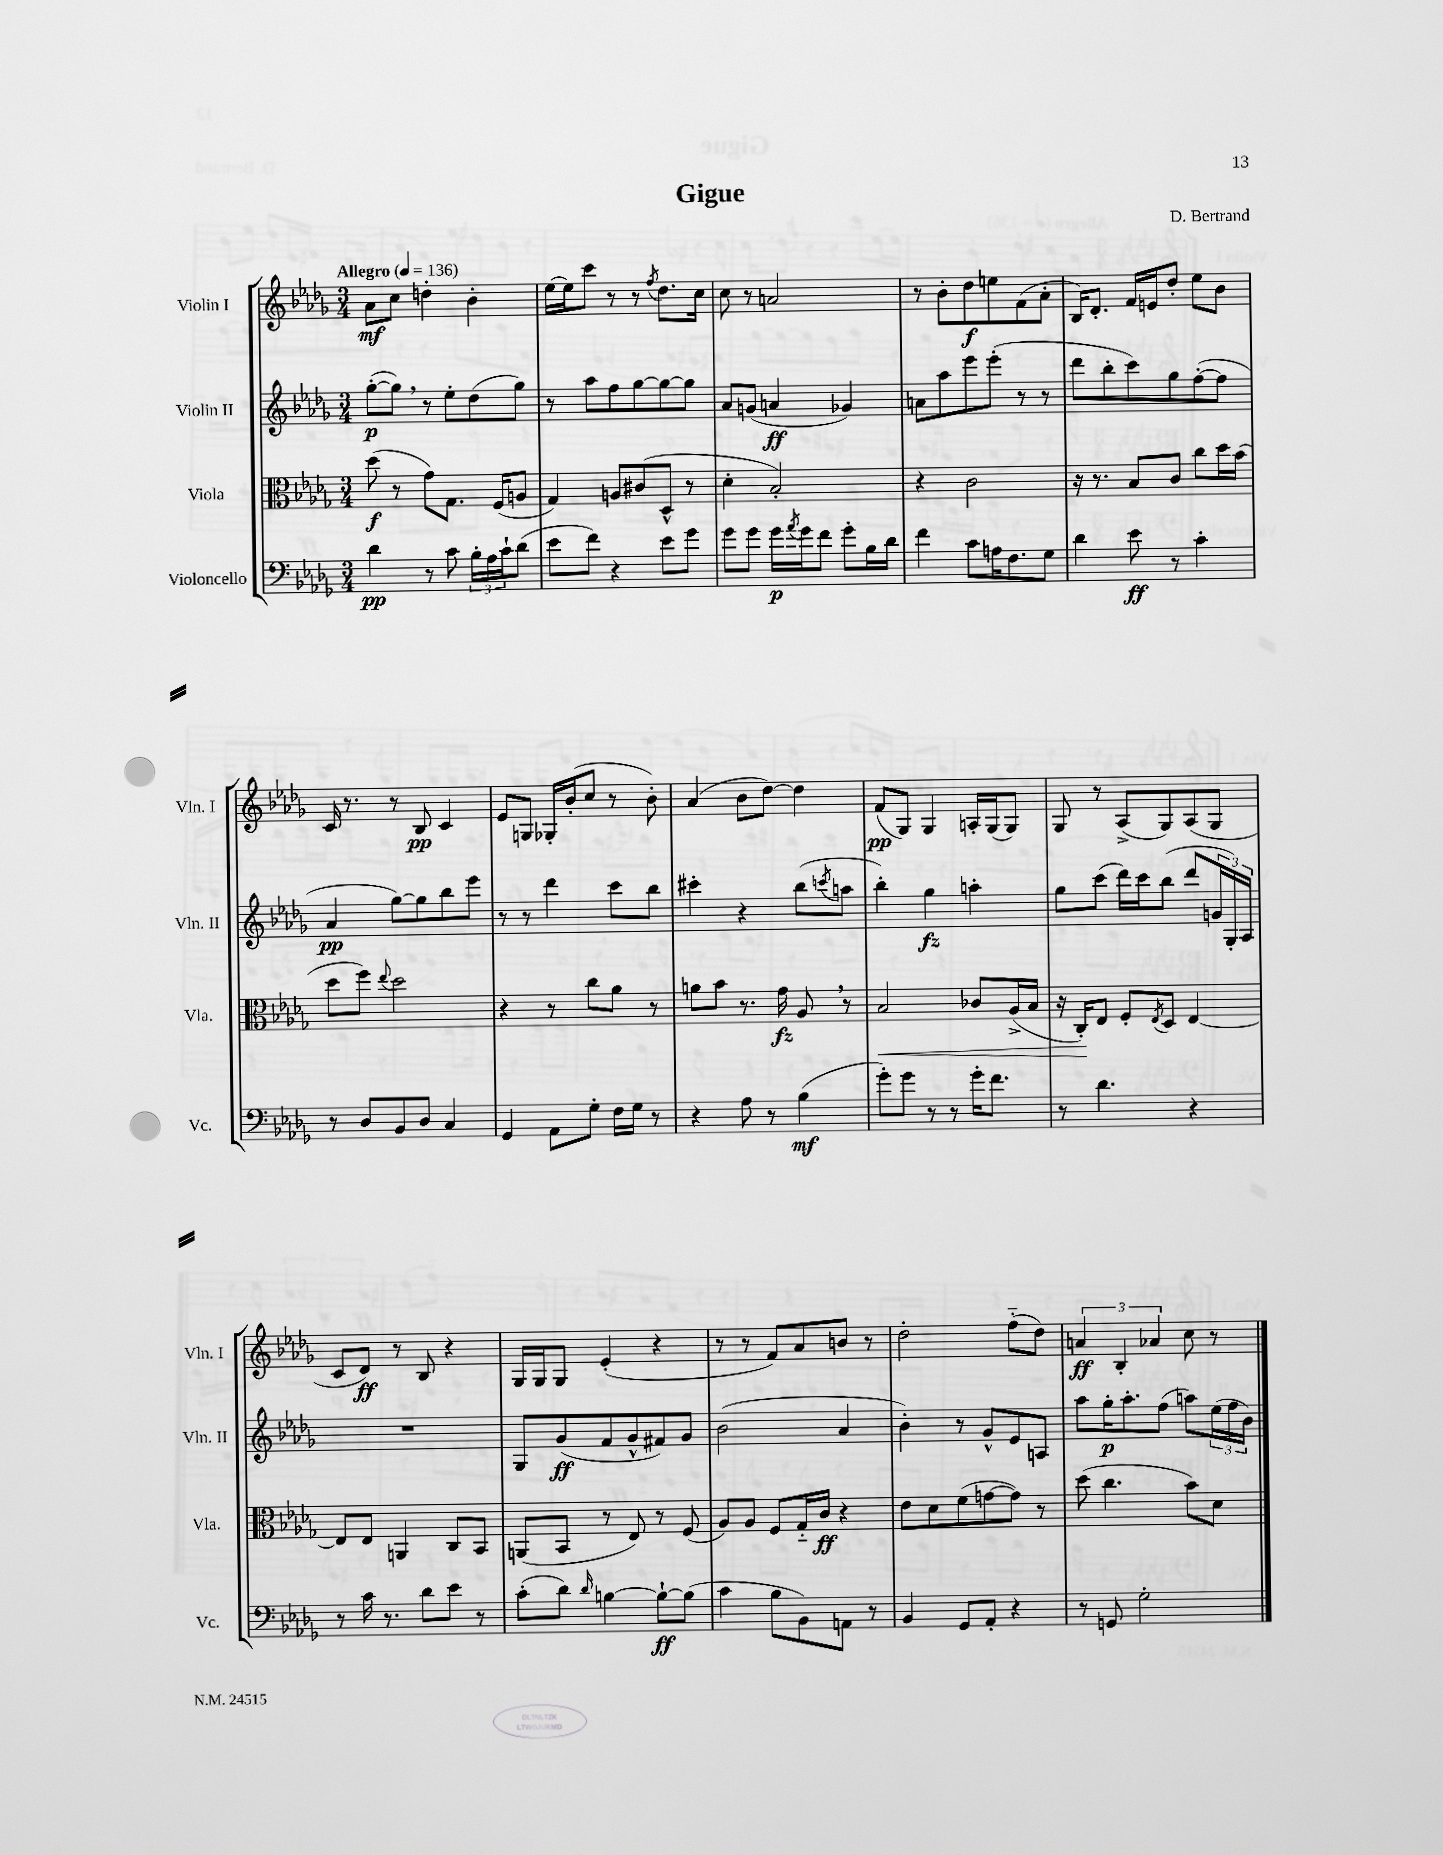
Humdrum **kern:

**kern	**dynam	**kern	**dynam	**kern	**dynam	**kern	**dynam
*part4	*part4	*part3	*part3	*part2	*part2	*part1	*part1
*staff4	*staff4	*staff3	*staff3	*staff2	*staff2	*staff1	*staff1
*I"Violoncello	*	*I"Viola	*	*I"Violin II	*	*I"Violin I	*
*I'Vc.	*	*I'Vla.	*	*I'Vln. II	*	*I'Vln. I	*
*clefF4	*	*clefC3	*	*clefG2	*	*clefG2	*
*k[b-e-a-d-g-]	*	*k[b-e-a-d-g-]	*	*k[b-e-a-d-g-]	*	*k[b-e-a-d-g-]	*
*M3/4	*	*M3/4	*	*M3/4	*	*M3/4	*
*MM136	*	*MM136	*	*MM136	*	*MM136	*
=1	=1	=1	=1	=1	=1	=1	=1
!	!	!	!	!	!	!LO:TX:a:B:t=Allegro	!
4d-\	pp	(8dd-\	f	([8gg-'\L	p	8a-\L	mf
.	.	8r	.	8gg-,\J])	.	8cc\J	.
8r	.	8g-\L)	.	8r	.	4ddn'\	.
8c\	.	8.G-\J	.	8ee-'\L	.	.	.
24B-'\LL	.	.	.	(8dd-\	.	4b-'\	.
24A-\	.	.	.	.	.	.	.
.	.	(16F/KL	.	.	.	.	.
24c`\J	.	.	.	.	.	.	.
(8d-\J	.	8An/J	.	8gg-\J)	.	.	.
=2	=2	=2	=2	=2	=2	=2	=2
8e-\L	.	4G-/)	.	8r	.	[16ee-\LL	.
.	.	.	.	.	.	16ee-\J]	.
8f\J)	.	.	.	8aa-\L	.	8ccc\J	.
4r	.	8An/L	.	8ff\	.	8r	.
.	.	(8c#X/	.	[8gg-\	.	8r	.
.	.	.	.	.	.	8qff/	.
8e-\L	.	8D-^^/J	.	8gg-\_	.	8.dd-\L	.
8g-\J	.	8r	.	8gg-\J]	.	.	.
.	.	.	.	.	.	16cc\Jk	.
=3	=3	=3	=3	=3	=3	=3	=3
8g-\L	.	4d-'\	.	8a-/L	.	8cc\	.
8g-\J	.	.	.	(8gn/J	.	8r	.
16g-\LL	p	2B-'/)	.	4an/	ff	2an/	.
8qa-/	.	.	.	.	.	.	.
16g-\J	.	.	.	.	.	.	.
8f\J	.	.	.	.	.	.	.
8g-'\L	.	.	.	4g-X/)	.	.	.
16B-\L	.	.	.	.	.	.	.
16d-\JJ	.	.	.	.	.	.	.
=4	=4	=4	=4	=4	=4	=4	=4
4f\	.	4r	.	8an\L	.	8r	.
.	.	.	.	8aa-\	.	8b-'\L	.
8c\L	.	2c\	.	8eee-\	.	8dd-\	f
16An\K	.	.	.	(8eee-'\J	.	8een\	.
8.F\	.	.	.	.	.	.	.
.	.	.	.	8r	.	(8f\	.
8G-\J	.	.	.	8r	.	8a-'\J	.
=5	=5	=5	=5	=5	=5	=5	=5
4d-\	.	16r	.	8ddd-\L	.	16B-/KL)	.
.	.	8.r	.	.	.	8.d-'/J	.
.	.	.	.	8bb-'\	.	.	.
8e-\	ff	8B-/L	.	8ccc\)	.	16f/LL	.
.	.	.	.	.	.	16en/J	.
8r	.	8c/J	.	8gg-\	.	8dd-'/J	.
4c'\	.	8cc\L	.	([8ff'\	.	8ee-\L	.
.	.	16dd-\L	.	8ff\J]	.	8b-\J	.
.	.	(16b-\JJ	.	.	.	.	.
!!LO:LB:g=z
=6	=6	=6	=6	=6	=6	=6	=6
8r	.	8dd-\L	.	4a-/	pp	16c/	.
.	.	.	.	.	.	8.r	.
8D-/L	.	8ff\J)	.	.	.	.	.
.	.	8qqee-/	.	.	.	.	.
8BB-/	.	2dd-\	.	[8gg-\L)	.	8r	.
8D-/J	.	.	.	8gg-\]	.	8B-/	pp
4C/	.	.	.	8bb-\	.	4c/	.
.	.	.	.	8eee-\J	.	.	.
=7	=7	=7	=7	=7	=7	=7	=7
4GG-/	.	4r	.	8r	.	8e-/L	.
.	.	.	.	8r	.	8Gn/J	.
8AA-\L	.	8r	.	4ddd-\	.	16G-X'/LL	.
.	.	.	.	.	.	(16b-'/J	.
8G-'\J	.	8cc\L	.	.	.	8cc/J	.
16F\LL	.	8a-\J	.	8ccc\L	.	8r	.
16G-\JJ	.	.	.	.	.	.	.
8r	.	8r	.	8bb-\J	.	8b-'\)	.
=8	=8	=8	=8	=8	=8	=8	=8
4r	.	8an\L	.	4ccc#X'\	.	(4a-/	.
.	.	8b-\J	.	.	.	.	.
8A-\	.	8.r	.	4r	.	8b-\L	.
8r	.	.	.	.	.	[8dd-\J)	.
.	.	16g-\	fz	.	.	.	.
(4B-\	mf	8A-,/	.	(8bb-\L	.	4dd-\]	.
.	.	.	.	8qcccn/	.	.	.
.	.	8r	.	8aan\J	.	.	.
=9	=9	=9	=9	=9	=9	=9	=9
!	!	!	!LO:HP:b	!	!	!	!
8g-'\L)	.	2B-/	<	4bb-'\)	.	(8f/L	pp
8g-\J	.	.	.	.	.	8G-/J)	.
8r	.	.	.	4gg-\	fz	4G-/	.
8r	.	.	.	.	.	.	.
16g-'\KL	.	8c-X/L	.	4aan'\	.	16An'/LL	.
8.f\J	.	.	.	.	.	(16G-/J	.
.	.	(16A-^/L	.	.	.	8G-/J)	.
.	.	16B-/JJ	.	.	.	.	.
=10	=10	=10	=10	=10	=10	=10	=10
8r	.	16r	.	8gg-\L	.	8G-/	.
.	.	16C'/KL)	.	.	.	.	.
4.d-\	.	8E-/J	[	(8ccc\J	.	8r	.
.	.	8F'/L	.	16ddd-\LL)	.	(8A-^/L	.
.	.	.	.	16ccc\J	.	.	.
.	.	8qE-/	.	.	.	.	.
.	.	8D-/J	.	(8bb-\J	.	8G-/)	.
4r	.	[4E-/	.	8ddd-/L	.	(8A-/	.
.	.	.	.	24gn/L	.	8G-/J	.
.	.	.	.	24G-'/)	.	.	.
.	.	.	.	24A-/JJ	.	.	.
!!LO:LB:g=z
=11	=11	=11	=11	=11	=11	=11	=11
8r	.	8E-/L]	.	2.r	.	8c/L	.
16c\	.	8E-/J	.	.	.	8d-/J)	ff
8.r	.	.	.	.	.	.	.
.	.	4AAn/	.	.	.	8r	.
8d-\L	.	.	.	.	.	8B-/	.
8e-\J	.	8C/L	.	.	.	4r	.
8r	.	8BB-/J	.	.	.	.	.
=12	=12	=12	=12	=12	=12	=12	=12
(8c'\L	.	(8AAn/L	.	8G-/L	.	16G-/LL	.
.	.	.	.	.	.	16G-/J	.
8d-\J)	.	8BB-/J	.	(8g-/	ff	8G-/J	.
16qqd-/	.	.	.	.	.	.	.
[4Bn\	.	8r	.	8f/	.	(4e-'/	.
.	.	8E-/)	.	8g-^^/	.	.	.
8B`\L_	ff	8r	.	8f#X/)	.	4r	.
(8B\J]	.	(8F/	.	8g-/J	.	.	.
=13	=13	=13	=13	=13	=13	=13	=13
4c\	.	8A-/L)	.	(2b-\	.	8r	.
.	.	8A-/J	.	.	.	8r	.
8B-\L	.	8F/L	.	.	.	8f/L)	.
8BB-\)	.	16G-/L	.	.	.	8a-/	.
.	.	16c/JJ	ff	.	.	.	.
8AAn\J	.	4r	.	4a-/	.	8bn/J	.
8r	.	.	.	.	.	8r	.
=14	=14	=14	=14	=14	=14	=14	=14
4BB-/	.	8e-\L	.	4b-'\)	.	2dd-'\	.
.	.	8d-\	.	.	.	.	.
8GG-/L	.	(8f\	.	8r	.	.	.
8AA-'/J	.	[8gn\	.	8g-^^/L	.	.	.
4r	.	8g\J])	.	8e-/	.	(8ff\L	.
.	.	8r	.	8An/J	.	8dd-\J)	.
=15	=15	=15	=15	=15	=15	=15	=15
8r	.	(8dd-\	.	8aa-\L	.	6an/	ff
8GGn/	.	4.cc\	.	16gg-'\K	p	.	.
.	.	.	.	.	.	6B-'/	.
.	.	.	.	8.aa-'\	.	.	.
2G-'\	.	.	.	.	.	.	.
.	.	.	.	.	.	6a-X/	.
.	.	.	.	(8ff\J	.	.	.
.	.	8b-\L)	.	8aan\L)	.	8cc\	.
.	.	8d-\J	.	(24ee-\L	.	8r	.
.	.	.	.	24ff\	.	.	.
.	.	.	.	24b-\JJ)	.	.	.
==	==	==	==	==	==	==	==
*-	*-	*-	*-	*-	*-	*-	*-
